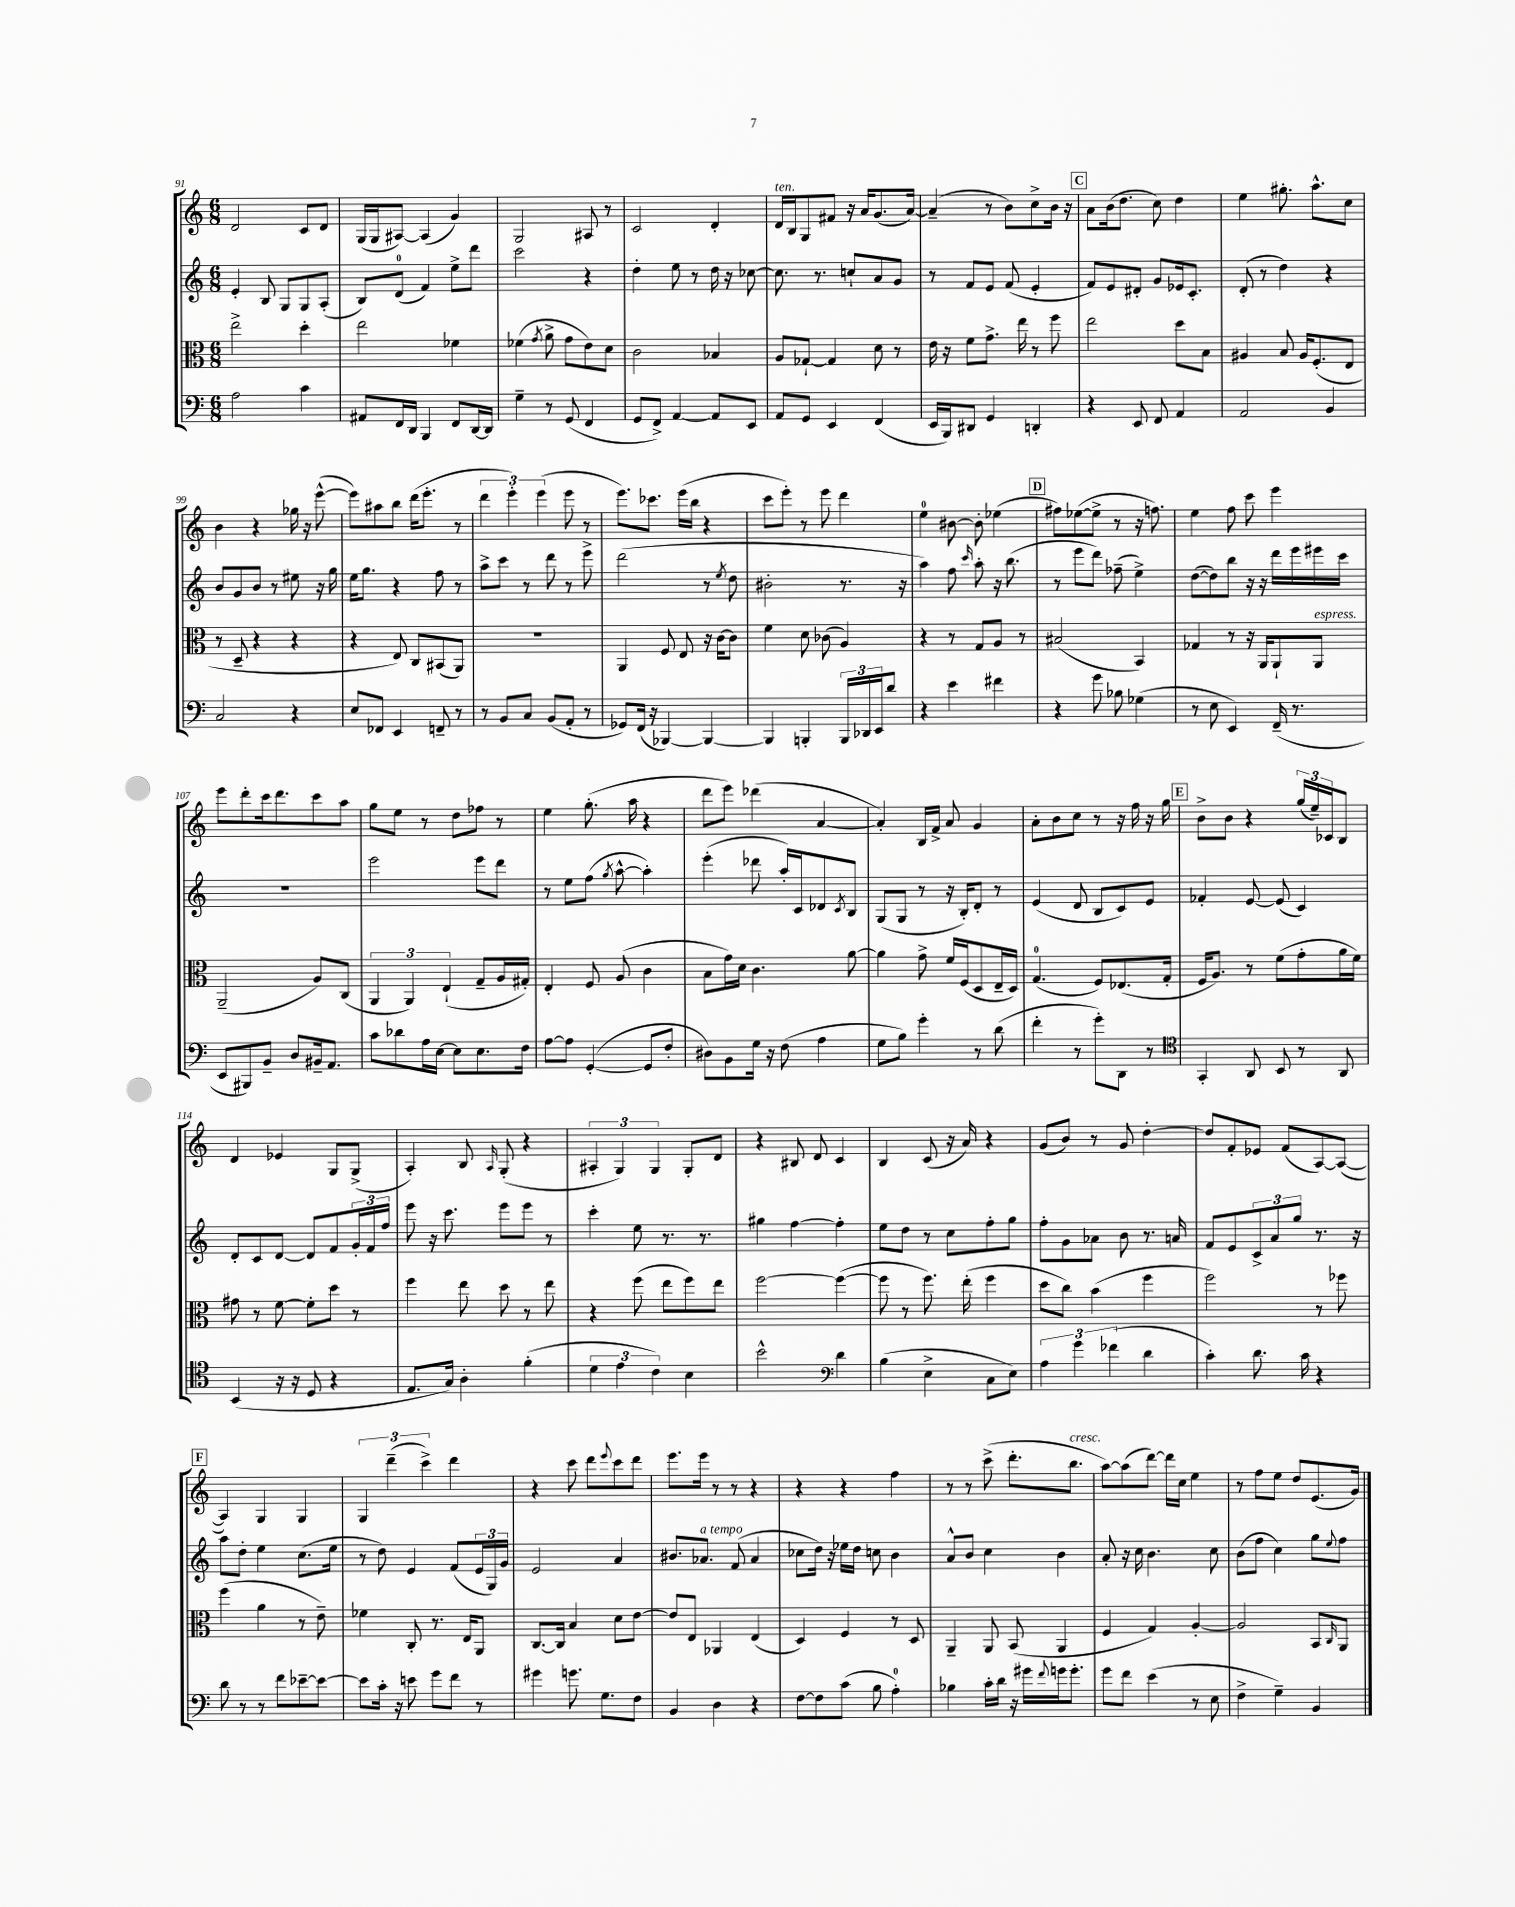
<<
\new StaffGroup <<
\new Staff = "s0" {
    \clef treble \key c \major \numericTimeSignature \time 6/8
    d'2 c'8 d'8 |
    g16( g16 ais8~) ais4( g'4) |
    g2 ais8 r8 |
    c'2 d'4-. |
    d'16^\markup { \italic "ten." } b16 g8 fis'8 r16 a'16 g'8.( a'16~) |
    a'4--( r8 b'8) c''8-> b'16 r16 |
    \mark \markup { \box "C" } a'8 b'16( d''8. c''8) d''4 |
    e''4 gis''8.-. a''8.-^ c''8 |
    b'4 r4 ges''16 r16 e'''8~-^( |
    e'''8) ais''8 b''8 d'''16( e'''8.-. r8 |
    \tuplet 3/2 { d'''4 e'''4-.) e'''4( } e'''8 r8 |
    e'''8.) ces'''8. e'''16( b''16 r4 |
    c'''8 e'''8-.) r8 e'''8 d'''4 |
    e''4-0 bis'8~ bis'8-. ees''4( |
    \mark \markup { \box "D" } fis''8) ees''8~( ees''8-> r8 r16 f''8.) |
    e''4 f''8 c'''8 e'''4 |
    e'''8 d'''8-. c'''16 d'''8. c'''8 a''8 |
    g''8 e''8 r8 d''8 fes''8 r8 |
    e''4 g''8.-.( a''16 r4 |
    d'''8 e'''8) des'''4( a'4~ |
    a'4-.) b16 f'16-> a'8 g'4 |
    a'8-. b'8 c''8 r8 r16 f''16 r16 g''16 |
    \mark \markup { \box "E" } b'8-> b'8 r4 \tuplet 3/2 { g''16( e''16--) ces'16 } b8 |
    d'4 ees'4 g8 g8->( |
    a4-.) b8 \grace { a16 } g8-.( r4 |
    \tuplet 3/2 { ais4-. g4) g4 } g8-. d'8 |
    r4 bis8 d'8 c'4 |
    b4 c'8( r16 a'16) r4 |
    g'8( b'8) r8 g'8 d''4~-. |
    d''8 f'8-. ees'8 f'8( a8~) a8~( |
    \mark \markup { \box "F" } a4) g4 g4 |
    \tuplet 3/2 { g4 d'''4--( c'''4->) } d'''4 |
    r4 c'''8 d'''8 \appoggiatura { e'''8 } c'''8 d'''8 |
    e'''8. e'''16 r8 r8 r4 |
    r4 r4 f''4 |
    r8 r8 c'''8->( d'''8.-. b''8.^\markup { \italic "cresc." } |
    a''8~) a''8( d'''8~) d'''16 c''16 e''4 |
    r8 f''8 e''8 d''8 e'8.( g'16) \bar "|." |
}
\new Staff = "s1" {
    \clef treble \key c \major \numericTimeSignature \time 6/8
    e'4-. b8 g8 g8 a8-.( |
    b8) d'8-0( f'4) e''8-> d'''8 |
    c'''2 r4 |
    d''4-. e''8 r8 d''16 r16 ces''8~ |
    ces''8. r8. c''8-! a'8 g'8 |
    r8 f'8 e'8 f'8( e'4-. |
    \mark \markup { \box "C" } f'8) e'8 dis'8-. g'8 ees'16 c'8.-. |
    d'8-.( r8 d''4) r4 |
    b'8 g'8 b'8 r8 eis''8 r16 g''16 |
    e''16 g''8. r4 f''8 r8 |
    a''8-> c'''8 r8 d'''8 r8 e'''8-> |
    d'''2( r8 \acciaccatura { e''8 } d''8 |
    bis'2-. r8. r16 |
    a''4) f''8 \grace { c'''16 } a''8-. r16 b''8.( |
    \mark \markup { \box "D" } r8 e'''8 d'''8) fes''8--( e''4->) |
    d''8~( d''8) b''8 r16 r16 d'''16 e'''16 eis'''16 c'''16 |
    R2. |
    e'''2 e'''8 d'''8 |
    r8 e''8 f''8( \acciaccatura { g''8 } a''8~-^ a''4-.) |
    e'''4-.( des'''8 a''16-.) c'16 des'8 \acciaccatura { c'8 } b8 |
    g8( g8 r8 r16 b16-.) d'8-. r8 |
    e'4( d'8 b8 c'8) e'8 |
    \mark \markup { \box "E" } fes'4-. e'8~ e'8( c'4) |
    d'8-. c'8 d'8~ d'8 f'8 \tuplet 3/2 { g'16-. f'16 f''16 } |
    e'''8 r16 c'''8. e'''8 e'''8 r8 |
    c'''4-. e''8 r8. r8. |
    gis''4 f''4~ f''4-. |
    e''8 d''8 r8 c''8 f''8-. g''8 |
    f''8-. g'8 aes'8 b'8 r8. a'16 |
    f'8 e'8 \tuplet 3/2 { c'8-> a'8 g''8 } r8. r16 |
    \mark \markup { \box "F" } a''8 d''8-. e''4 c''8.( e''16 |
    r8 d''8) e'4 f'8( \tuplet 3/2 { e'16 g16) g'16 } |
    e'2 a'4 |
    bis'8. aes'8.^\markup { \italic "a tempo" } f'8( aes'4 |
    ces''8 d''16) r16 ees''16 d''16 c''8 b'4 |
    a'8-^ b'8 c''4 b'4 |
    a'8-. r16 c''16 b'4. c''8 |
    b'8( f''8 c''4) g''8 \appoggiatura { e''8 } f''8 \bar "|." |
}
\new Staff = "s2" {
    \clef alto \key c \major \numericTimeSignature \time 6/8
    e''2-> d''4-. |
    e''2 fes'4 |
    fes'4( \acciaccatura { g'8 } a'8-> g'8 e'8) d'8 |
    c'2 bes4 |
    a8 ges8~-! ges4 d'8 r8 |
    e'16 r16 f'8 g'8.-> e''16 r8 f''8 |
    \mark \markup { \box "C" } e''2 d''8 b8 |
    ais4 b8 ais16 f8.-.( e8 |
    r8 d8-- r4 r4 |
    r4 e8) c8 bis,8( a,8) |
    R2. |
    a,4 f8 e8 r16 c'16~ c'8 |
    f'4 d'8 ces'8( a4) |
    r4 r8 g8 a8 r8 |
    \mark \markup { \box "D" } bis2( b,4) |
    ges4 r8 r16 a,16 a,8-! a,8^\markup { \italic "espress." } |
    a,2--( a8) c8( |
    \tuplet 3/2 { a,4 a,4) e4-!( } g8-- a16 gis16-.) |
    e4-. f8 a8( c'4 |
    b8 g'16) d'16 c'4. a'8~ |
    a'4 g'8-> f'16 f16( d8 e16-- d16) |
    g4.-0( f8) ees8.( g16-. |
    \mark \markup { \box "E" } f16 a8.) r8 f'8( g'8-. a'16 f'16) |
    gis'8 r8 f'8~ f'8-. d''8 r8 |
    f''4 e''8 d''8 r8 e''8 |
    r4 f''8( e''8 f''8) e''8 |
    f''2~ f''4~( |
    f''8 r8 f''8.) e''16-.( f''4 |
    d''8 c''8) b'4( f''4 |
    f''2) r8 fes''8 |
    \mark \markup { \box "F" } f''4( a'4 r8 e'8--) |
    fes'4 c8-. r8. e16 a,8 |
    c8.~ c16 b4 d'8 e'8~ |
    e'8 e8 aes,4 e4( |
    d4) f4 r8 d8 |
    a,4-- a,8 b,8( a,4 |
    f4 g4) a4~-. |
    a2 b,8 \grace { c16 } a,8 \bar "|." |
}
\new Staff = "s3" {
    \clef bass \key c \major \numericTimeSignature \time 6/8
    a2 c'4 |
    ais,8 f,16 d,16 b,,4 f,8 d,16~ d,16 |
    g4-- r8 g,8( f,4 |
    g,8 f,8->) a,4~ a,8 e,8 |
    a,8 g,8 e,4 f,4( |
    e,16 b,,16) dis,8 g,4 d,4-. |
    \mark \markup { \box "C" } r4 e,8 f,8 a,4 |
    a,2 b,4 |
    c2 r4 |
    e8 fes,8 e,4 f,8-- r8 |
    r8 b,8 c8 b,8( a,8-. r8 |
    ges,8) f,16( r16 bes,,4~) bes,,4~ |
    bes,,4 b,,4-. \tuplet 3/2 { b,,16 des,16 e,16 } d'8 |
    r4 e'4 fis'4 |
    \mark \markup { \box "D" } r4 g'8 bes8 ges4( |
    r8 e8 e,4) f,16--( r8. |
    e,8 bis,,8) b,8-- d8 bis,16-- a,8. |
    c'8 des'8 a16 e16~ e8 e8. f16 |
    a8~ a8 g,4~-.( g,8 f8-. |
    dis8) b,8 g16 r16 f8( a4 |
    g8 b8) g'4-. r8 d'8( |
    f'4-. r8 g'8-.) d,8 r8 |
    \mark \markup { \box "E" } \clef tenor g,4-. a,8 b,8 r8 a,8 |
    b,4( r16 r16 d8 r4 |
    e8. g16) a4-. f'4-.( |
    \tuplet 3/2 { d'4 e'4 c'4) } b4 |
    b'2-^ \clef bass d'4 |
    b4( e4-> c8 e8) |
    \tuplet 3/2 { a4 g'4 fes'4( } d'4 |
    c'4-.) d'8. c'16 r4 |
    \mark \markup { \box "F" } d'8 r8 r8 f'8 ees'8~-- ees'8~ |
    ees'8 c'16-. r16 e'8 g'8 f'8 r8 |
    gis'4 g'8. g8. f8 |
    b,4 d4 r4 |
    f8~ f8 c'8( b8 a4-0-.) |
    bes4 c'16-. d'16 r16 gis'16 \appoggiatura { f'8 } g'16 g'8.-. |
    g'8 f'8 e'4( r8 e8 |
    f4-> g4--) b,4 \bar "|." |
}
>>
>>
\layout { \context { \Score currentBarNumber = #91 } }
